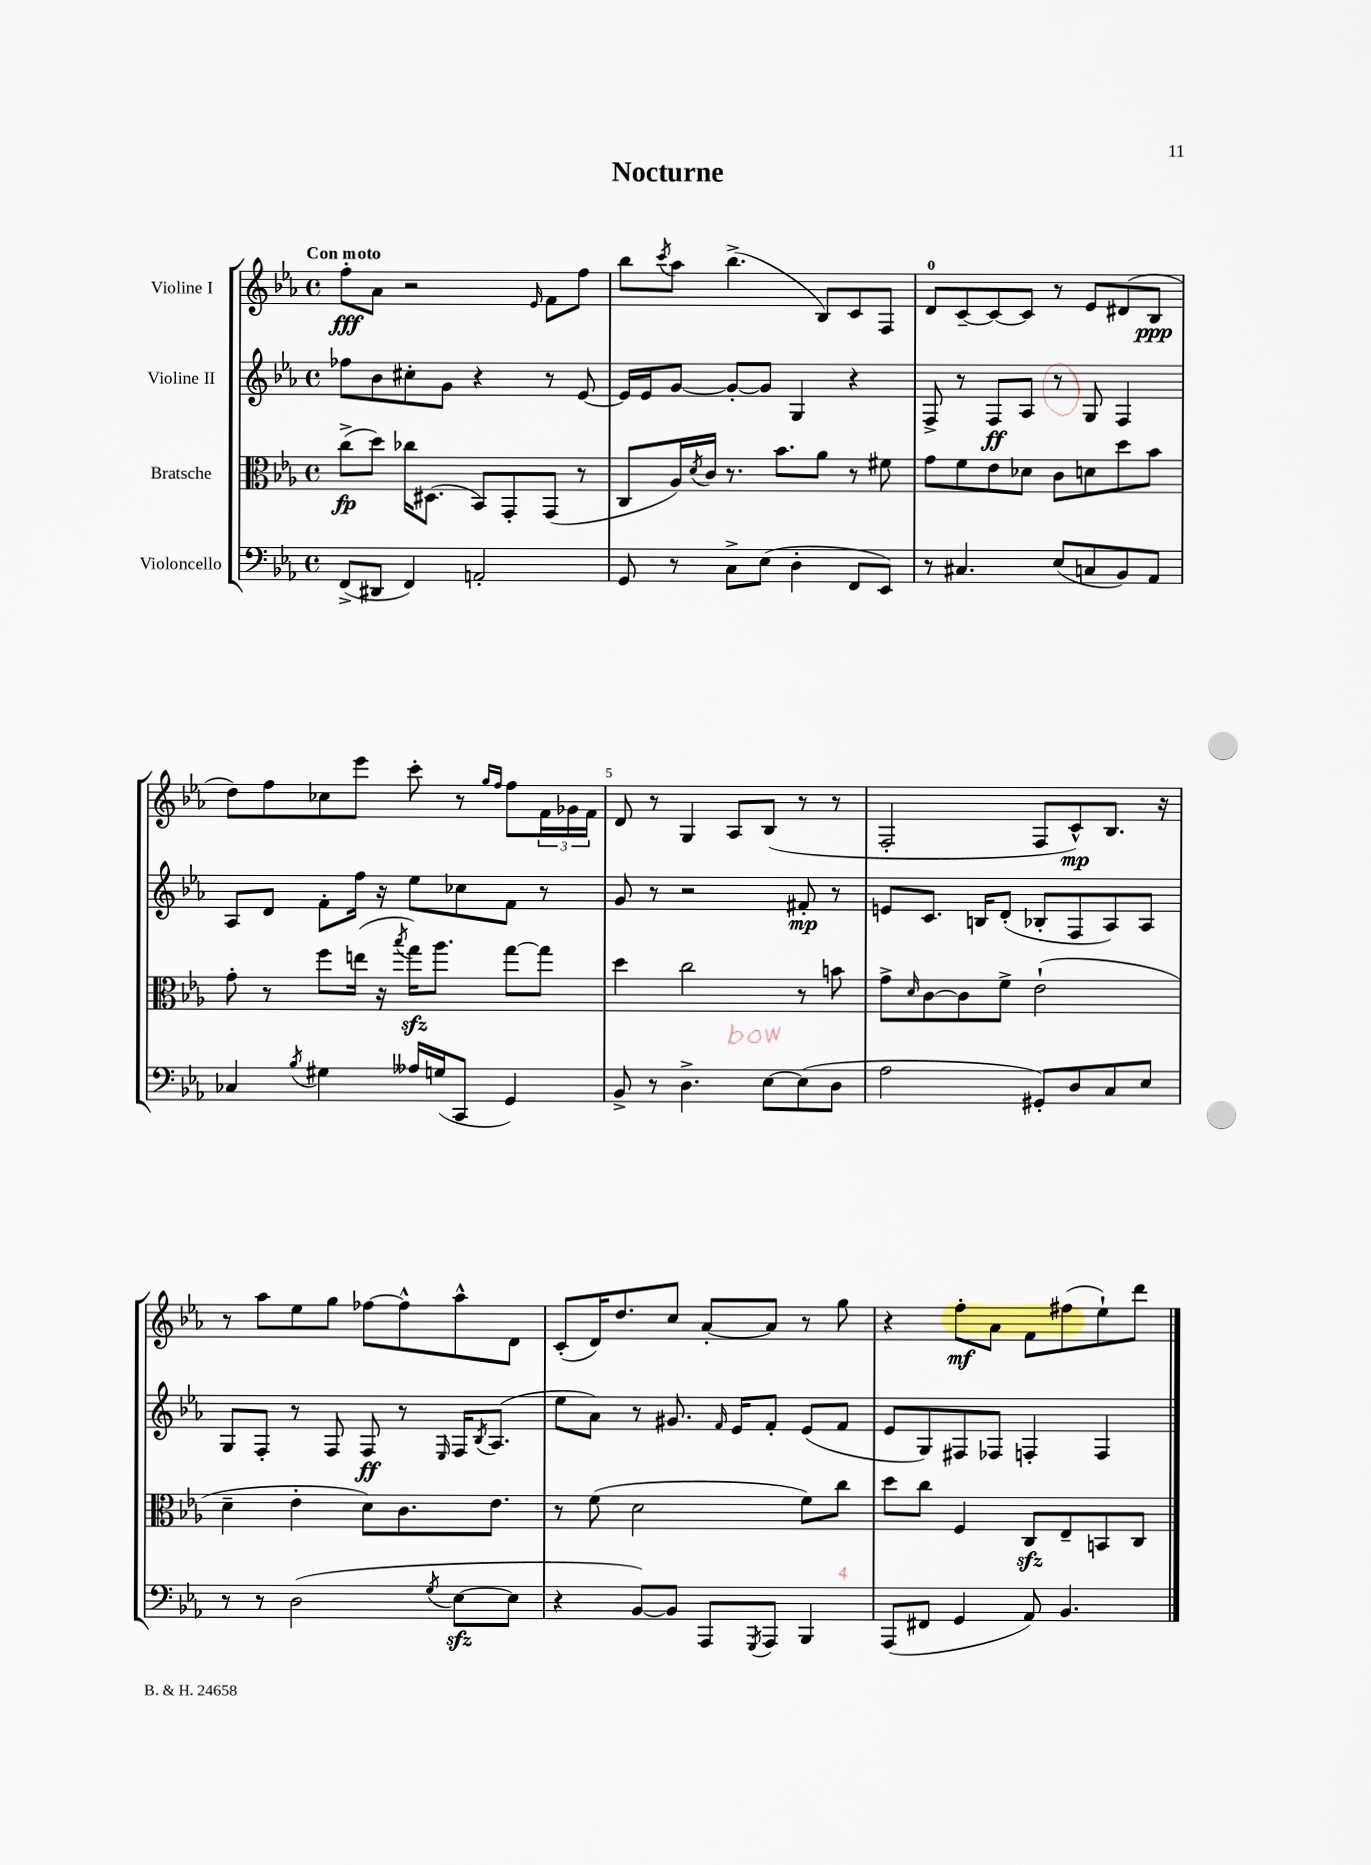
\header { title = "Nocturne" }
<<
\new StaffGroup <<
\new Staff = "s0" \with { instrumentName = "Violine I" } {
    \clef treble \key ees \major \defaultTimeSignature \time 4/4 \tempo "Con moto"
    f''8-.\fff aes'8 r2 \grace { ees'16 } f'8 f''8 |
    bes''8 \acciaccatura { c'''8 } aes''8 bes''4.->( bes8) c'8 f8 |
    d'8-0 c'8~-- c'8~ c'8 r8 ees'8 dis'8( bes8\ppp |
    d''8) f''8 ces''8 ees'''8 c'''8-. r8 \grace { g''16 f''16 } f''8 \tuplet 3/2 { f'16 ges'16 f'16 } |
    d'8 r8 g4 aes8 bes8( r8 r8 |
    f2-. f8 c'8-^\mp) bes8. r16 |
    r8 aes''8 ees''8 g''8 fes''8~ fes''8-^ aes''8-^ d'8 |
    c'8-.( d'16) d''8. c''8 aes'8~-. aes'8 r8 g''8 |
    r4 f''8-.\mf aes'8 f'8 fis''8( ees''8-!) d'''8 \bar "|." |
}
\new Staff = "s1" \with { instrumentName = "Violine II" } {
    \clef treble \key ees \major \defaultTimeSignature \time 4/4
    fes''8 bes'8 cis''8-. g'8 r4 r8 ees'8~ |
    ees'16 ees'16 g'8~ g'8~-. g'8 g4 r4 |
    f8-> r8 f8\ff aes8 r8 g8 f4 |
    aes8 d'8 f'8-. f''16 r16 ees''8 ces''8 f'8 r8 |
    g'8 r8 r2 fis'8-.\mp r8 |
    e'8 c'8. b16 d'8-.( bes8-. f8 aes8) aes8 |
    g8 f8-. r8 f8 f8\ff r8 \grace { ees16 } f16 \acciaccatura { bes8 } aes8.( |
    ees''8 aes'8) r8 gis'8. \grace { f'16 } ees'16 f'8-. ees'8( f'8 |
    ees'8 g8) fis8 fes8 f4-. f4 \bar "|." |
}
\new Staff = "s2" \with { instrumentName = "Bratsche" } {
    \clef alto \key ees \major \defaultTimeSignature \time 4/4
    c''8->\fp( d''8) ces''16 dis8.( bes,8) g,8-. g,8( r8 |
    c8 aes16) \acciaccatura { d'8 } c'16 r8. bes'8. aes'8 r8 fis'8 |
    g'8 f'8 ees'8 des'8 c'8 d'8 d''8 bes'8 |
    g'8-. r8 f''8 e''16( r16 \acciaccatura { bes''8 } g''16\sfz) aes''8. g''8~ g''8 |
    d''4 c''2 r8 b'8 |
    g'8-> \grace { d'16 } c'8~ c'8 f'8-> ees'2-!( |
    d'4-- ees'4-. d'8) c'8. ees'8. |
    r8 f'8( d'2 f'8) c''8 |
    d''8 c''8 f4 c8\sfz ees8-- b,8 c8 \bar "|." |
}
\new Staff = "s3" \with { instrumentName = "Violoncello" } {
    \clef bass \key ees \major \defaultTimeSignature \time 4/4
    f,8->( dis,8 f,4) a,2-. |
    g,8 r8 c8-> ees8( d4-. f,8 ees,8) |
    r8 cis4. ees8( c8 bes,8) aes,8 |
    ces4 \acciaccatura { bes8 } gis4 aeses16 g16( c,8 g,4) |
    bes,8-> r8 d4.-> ees8~ ees8( d8 |
    aes2 gis,8-.) d8 c8 ees8 |
    r8 r8 d2( \acciaccatura { g8 } ees8~\sfz ees8 |
    r4 bes,8~) bes,8 aes,,8 \acciaccatura { g,,8 } aes,,8 bes,,4 |
    aes,,8( fis,8 g,4 aes,8) bes,4. \bar "|." |
}
>>
>>
\layout { \context { \Score \override BarNumber.break-visibility = ##(#f #t #t) barNumberVisibility = #(every-nth-bar-number-visible 5) } }
